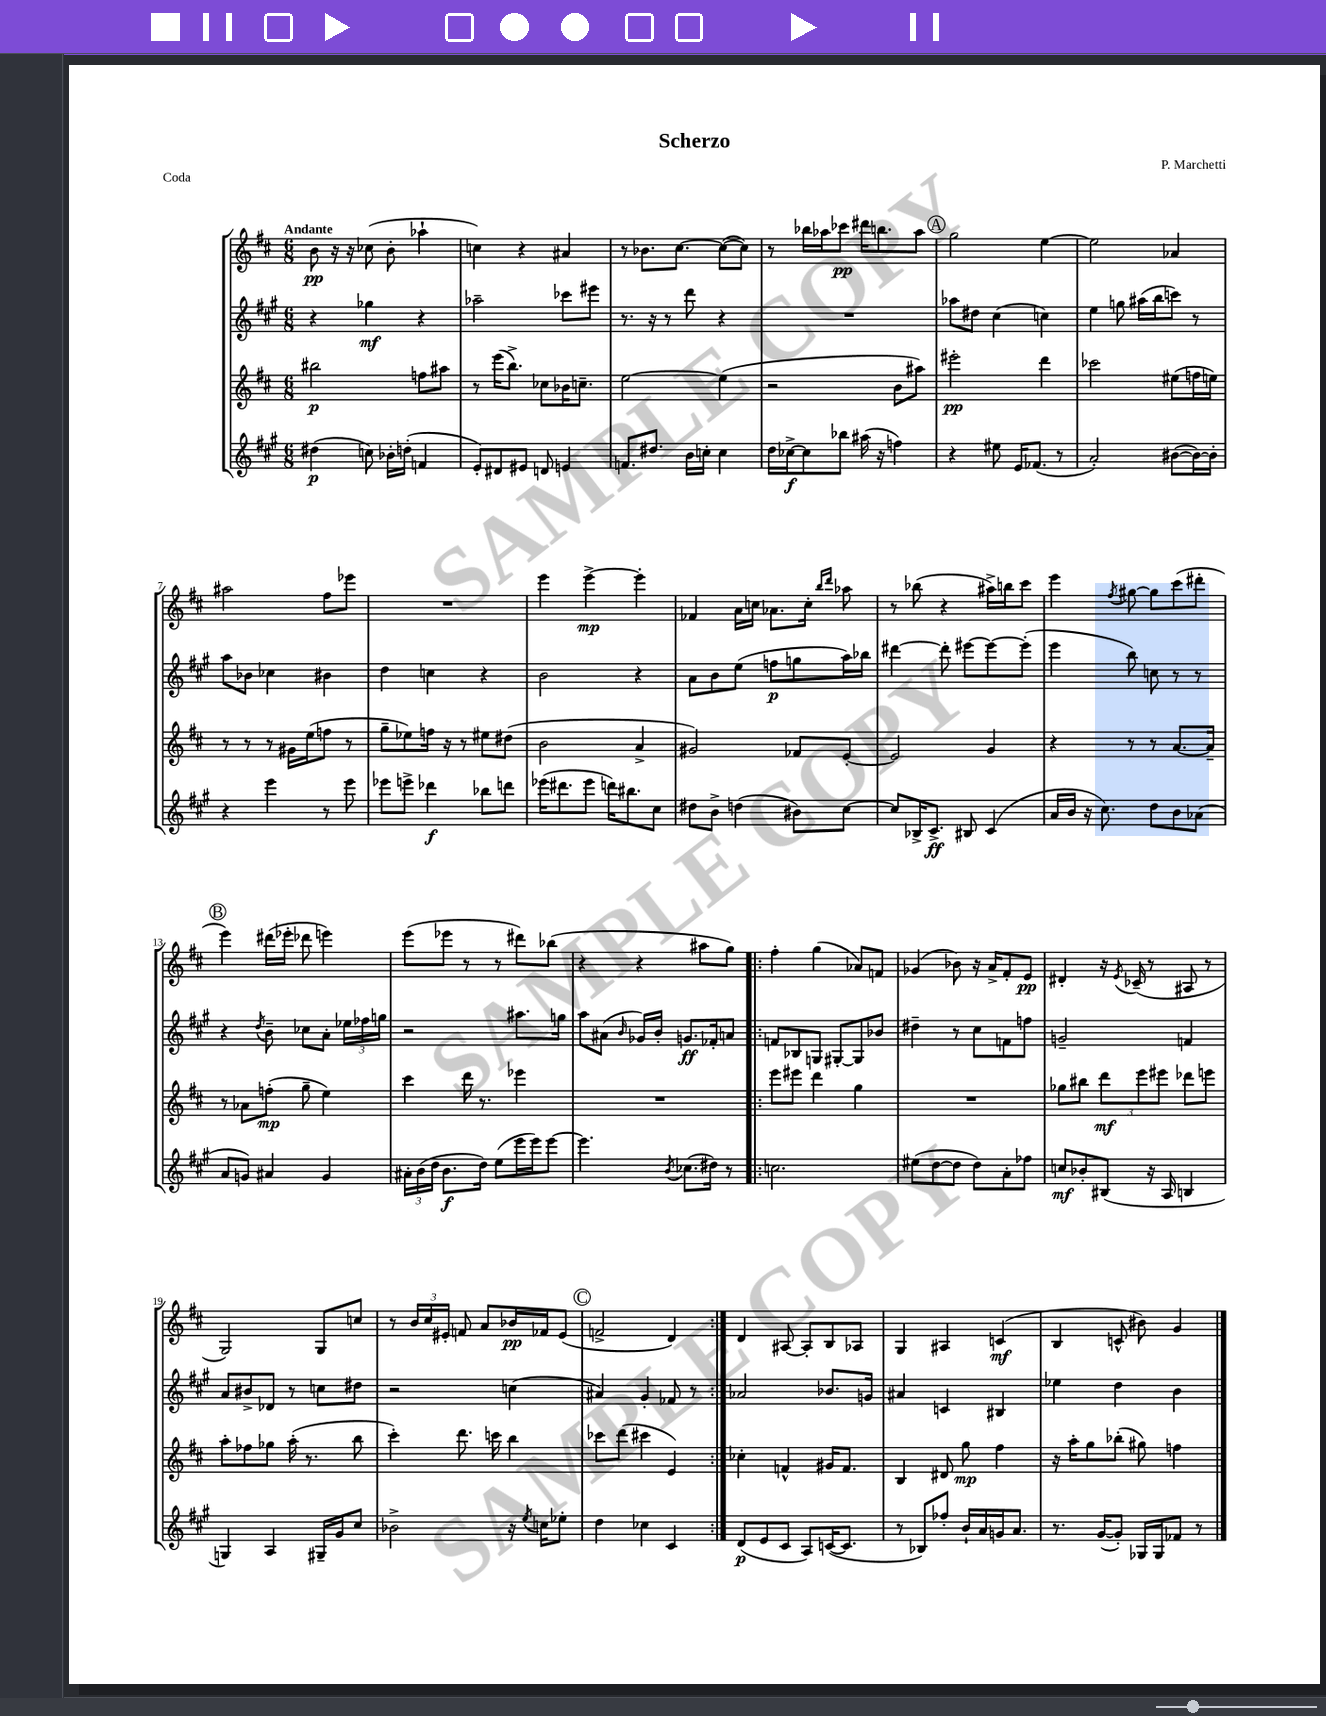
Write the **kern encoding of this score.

**kern	**kern	**kern	**kern
*staff4	*staff3	*staff2	*staff1
*clefG2	*clefG2	*clefG2	*clefG2
*k[f#c#g#]	*k[f#c#]	*k[f#c#g#]	*k[f#c#]
*M6/8	*M6/8	*M6/8	*M6/8
(4dd#	2bb#	4r	8b
.	.	.	16r
.	.	.	16r
8cc)	.	4gg-	(8cc-
16b-'	.	.	8b'
(16dd'	.	.	.
4f	8ff	4r	4aa-`
.	8aa#	.	.
=	=	=	=
8e')	8r	2aa-~	4cc)
8d#	(16eee	.	.
.	8.bb^)	.	.
8e#	.	.	4r
8d	8cc-	.	.
4e	16b-	8ccc-	4a#
.	8.cc~	.	.
.	.	8eee#	.
=	=	=	=
8.f	[2ee	8.r	8r
.	.	.	8.b-
8.dd#	.	16r	.
.	.	8r	.
.	.	.	[8.cc#
16b	.	8ddd	.
16cc'	.	.	.
4cc	(4ee]	4r	(8cc#_
.	.	.	8cc#])
=	=	=	=
16dd	2r	2.r	8r
[16cc-^	.	.	.
8cc-]	.	.	16bb-
.	.	.	16aa-
8bb-	.	.	8ccc-
(16aa#	.	.	16ddd#
16r	.	.	8.bb
4ff)	8b	.	.
.	8aa#)	.	8aa-
=	=	=	=
4r	2eee#'	8aa-	2gg
.	.	8dd#	.
8ee#	.	(4cc#	.
16e	.	.	.
(8.f-	.	.	.
.	4ddd	4cc)	[4ee
8r	.	.	.
=	=	=	=
2a')	2ccc-	4ee	2ee]
.	.	8gg	.
.	.	(16aa#	.
.	.	16bb	.
([8b#	(8ee#	8ccc)	4a-
16b#_)	16ff	8r	.
16b#']	16ee)	.	.
=	=	=	=
4r	8r	8aa	2aa#
.	8r	8b-	.
4eee	8r	4cc-	.
.	16g#	.	.
.	(16ee	.	.
8r	8ff	4b#	8ff#
8eee	8r	.	8eee-
=	=	=	=
8eee-	8gg~	4dd	2.r
8eee^	8ee-)	.	.
4ddd-	16ff	4cc	.
.	16r	.	.
.	8r	.	.
8bb-	8ee#	4r	.
8ddd	(8dd#	.	.
=	=	=	=
(16eee-	2b	2b	4eee
8.ddd#	.	.	.
8eee-	.	.	[4eee^
16ddd)	.	.	.
8.bb#	.	.	.
.	4a^	4r	4eee']
8cc#	.	.	.
=	=	=	=
8dd#	2g#)	8a	4f-
8b^	.	8b	.
(4dd	.	(8ee	16a
.	.	.	16cc
.	.	8ff	8.a-
8b#)	8f-	8gg	.
.	.	.	16cc'
.	.	.	16qqbb
.	.	.	16qqddd
[8cc#	[8e'	16aa)	8aa-
.	.	16bb-	.
=	=	=	=
8cc#]	2e]	[4ddd#	8r
16B-^	.	.	(8bb-
8.c#^	.	.	.
.	.	8ddd#']	4r
8B#	.	[8eee#	.
(4c#	4g	8eee#_	16aa#^)
.	.	.	16bb
.	.	(8eee#']	8ccc#
=	=	=	=
16a	4r	4eee	4eee
16b	.	.	.
16r	.	.	.
8.cc#)	.	.	.
.	.	.	8qff#
.	8r	8bb)	[8gg#
8dd	8r	8cc	8gg#]
8b	[8.a	8r	(8ccc#
(8a-	.	8r	8ddd#'
.	16a~]	.	.
=	=	=	=
8a	8r	4r	4eee)
8g)	8a-	.	.
.	.	8qdd	.
4a#	(8ff'	8b~	(16ddd#
.	.	.	16eee-'
.	8gg~	8cc-	8ddd-
4g	4ee)	8a'	4eee)
.	.	24ee-	.
.	.	24ff-	.
.	.	24gg	.
=	=	=	=
24a#'	4ccc#	2r	(8eee
(24b	.	.	.
24dd	.	.	.
8.b	.	.	8eee-
.	16ddd	.	8r
16dd)	8.r	.	.
(8ee	.	.	8r
16eee	4eee-	8.aa#	8ddd#)
16eee)	.	.	.
[8eee	.	.	(8bb-
.	.	16gg	.
=	=	=	=
4.eee]	2.r	8aa	4r
.	.	(8a#	.
.	.	16qqb	.
.	.	16g-)	4r
.	.	16b'	.
8qb	.	.	.
(8.cc-	.	8.g	.
.	.	.	8aa#
16dd#)	.	16f-'	.
8r	.	8a	8gg)
=!|:	=!|:	=!|:	=!|:
2.cc	8eee	8f	4ff#'
.	8eee#	8B-	.
.	4ddd	8G	(4gg
.	.	[8G#'	.
.	4gg	8G#]	8a-)
.	.	8b-	8f
=	=	=	=
(8ee#	2.r	4dd#~	(4g-
[8dd	.	.	.
8dd]	.	8r	8b-)
8dd)	.	8cc#	16r
.	.	.	16a^
8a'	.	8f	8f#'
8ff-	.	8ff	8e
=	=	=	=
8cc	8gg-	2g~	4d#'
8b-'	8bb#	.	.
(8B#	12ddd	.	16r
.	.	.	8qe
.	.	.	(16c-~
.	12eee	.	.
16r	.	.	8r
.	12eee#	.	.
16A	.	.	.
4B	8ddd-	4f	8A#
.	8eee	.	8r
=	=	=	=
4G)	8aa'	8a	2G)
.	8ff-	8b#^	.
4A	8gg-	8d-	.
.	(16aa'	8r	.
.	8.r	.	.
16G#~	.	8cc	8G
16g#	.	.	.
8cc#	8bb	8dd#	8cc
=	=	=	=
2b-^	4ccc#')	2r	8r
.	.	.	24b
.	.	.	24cc#
.	.	.	24e#'
.	8.ddd	.	8f
.	.	.	8a
.	16ccc	.	.
16r	4bb	(4cc	16b-
8qee	.	.	.
16cc	.	.	16f-
8ee-'	.	.	(8e#
=	=	=	=
4dd	8ccc-	4a#)	2f^
.	(8ddd	.	.
4cc-	4ccc#	4g#'	.
4c#	4e)	8f-	4d)
.	.	8r	.
=:|!	=:|!	=:|!	=:|!
(8d	4cc-'	2a-	4d
8e	.	.	.
8c#	4f^^	.	[8A#
8A)	.	.	8A#']
([16c	16g#	8.b-	8B
8.c]	8.f	.	.
.	.	.	8A-
.	.	16g	.
=	=	=	=
8r	4B	4a#	4G
8B-)	.	.	.
8ff-'	8d#	4c	4A#
16b`	8gg	.	.
16a	.	.	.
16g	4ff#	4B#	(4c
8.a	.	.	.
=	=	=	=
8.r	16r	4ee-	4B
.	16aa'	.	.
.	8gg	.	.
([16g#	.	.	.
8g#'])	(8bb-'	4dd	8c^^
16G-	8gg#)	.	8b#)
16G-	.	.	.
8f-	4ff	4b	4g
8r	.	.	.
==	==	==	==
*-	*-	*-	*-
